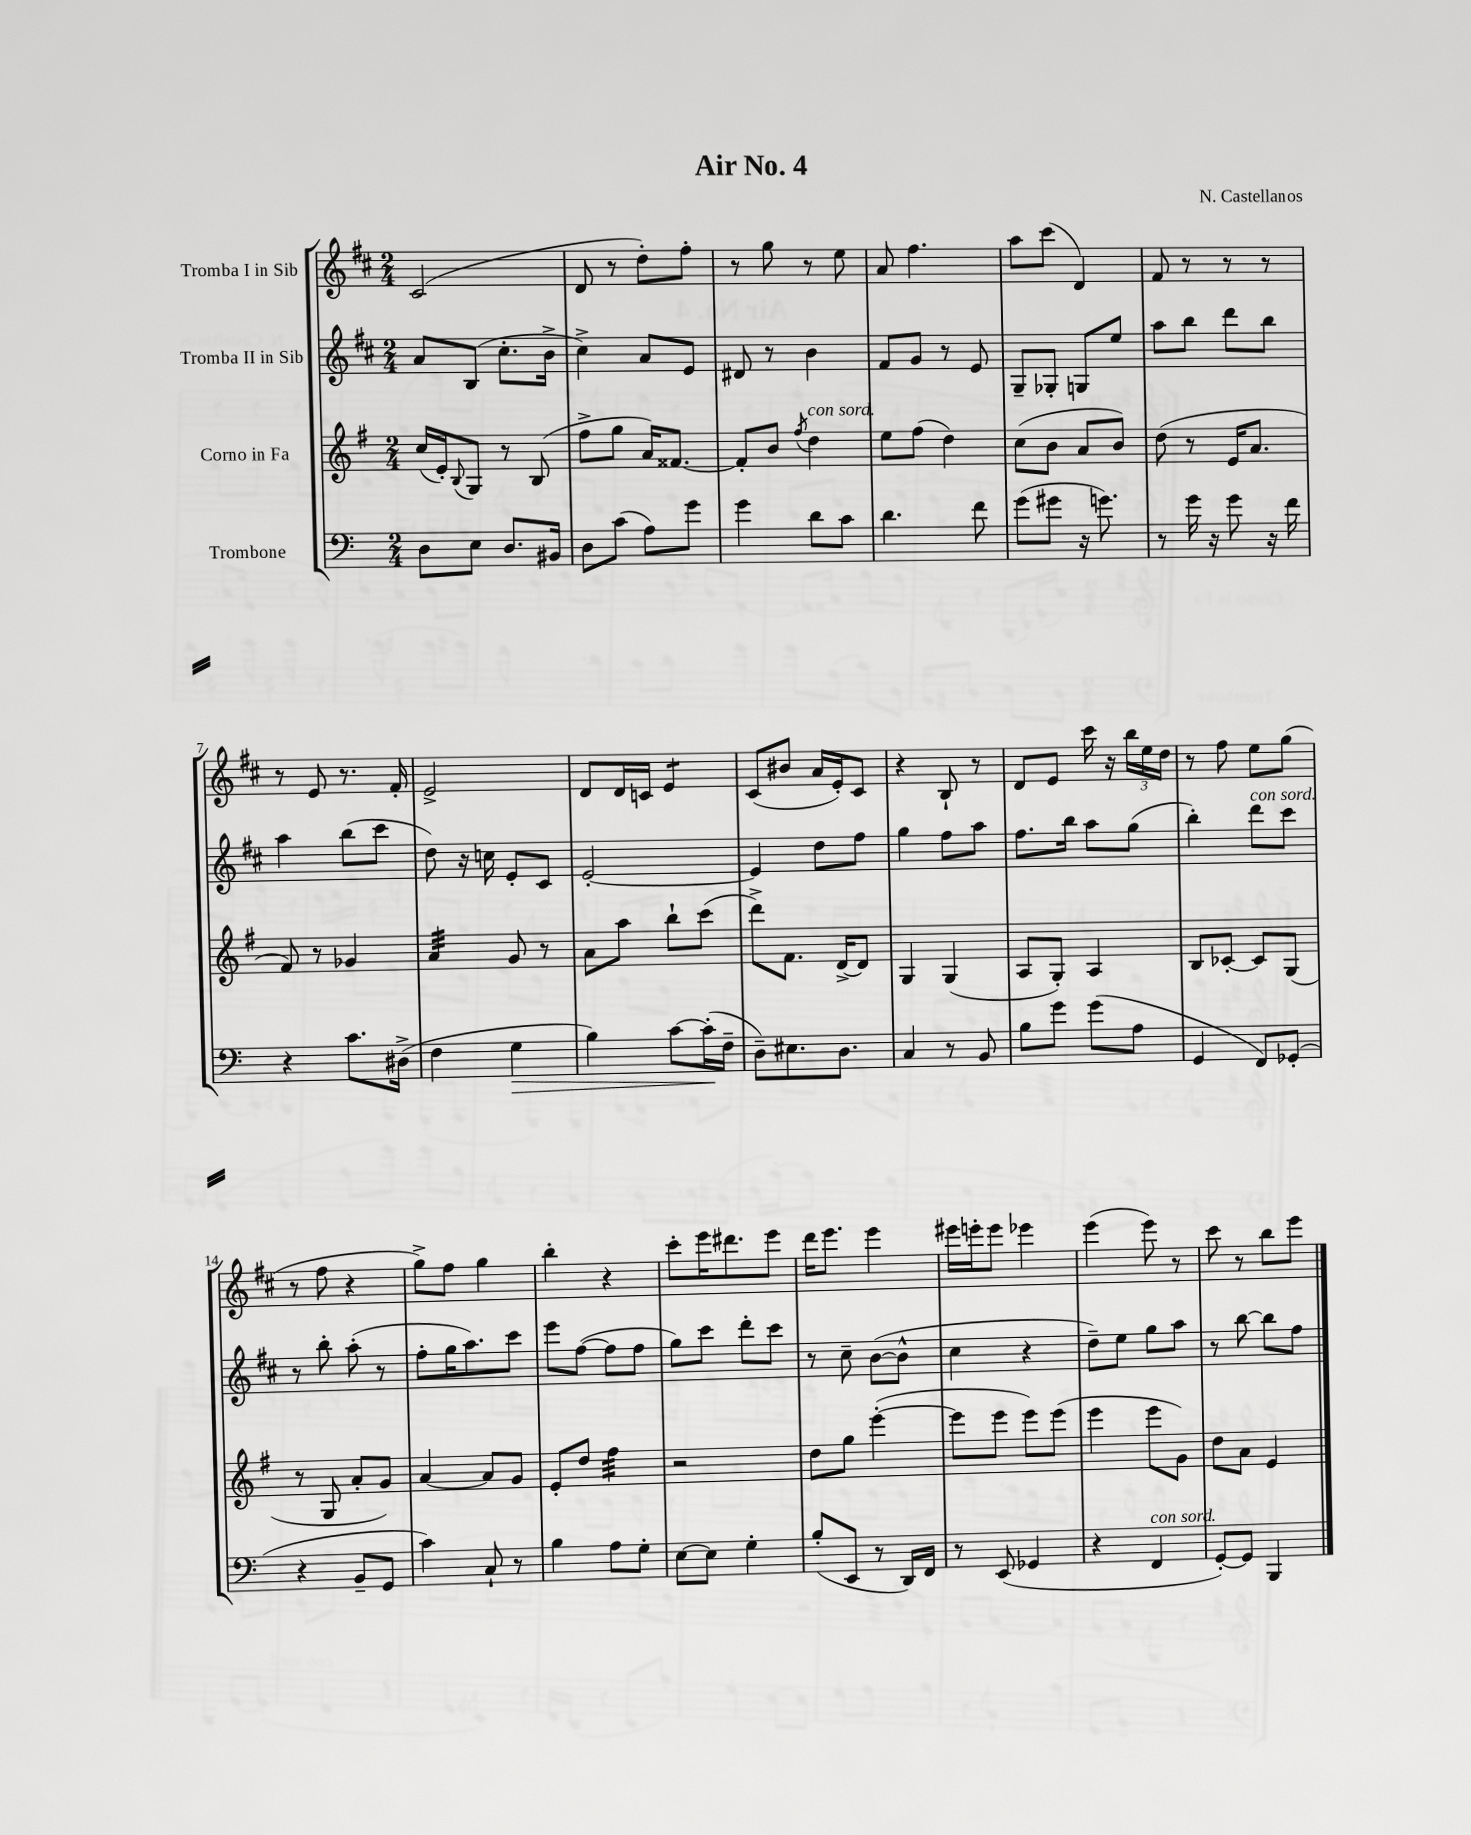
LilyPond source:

\header { title = "Air No. 4" composer = "N. Castellanos" }
<<
\new StaffGroup <<
\new Staff = "s0" \with { instrumentName = "Tromba I in Sib" } {
    \clef treble \key d \major \numericTimeSignature \time 2/4
    cis'2( |
    d'8 r8 d''8-.) fis''8-. |
    r8 g''8 r8 e''8 |
    a'8 fis''4. |
    a''8 cis'''8( d'4) |
    fis'8 r8 r8 r8 |
    r8 e'8 r8. fis'16-. |
    e'2-> |
    d'8 d'16 c'16 e'4:8 |
    cis'8( bis'8 a'16 e'16-.) cis'8 |
    r4 b8-! r8 |
    d'8 e'8 cis'''16 r16 \tuplet 3/2 { b''16 e''16 d''16 } |
    r8 fis''8 e''8 g''8( |
    r8 fis''8 r4 |
    g''8->) fis''8 g''4 |
    b''4-. r4 |
    cis'''8-. e'''16 dis'''8. e'''8 |
    d'''16 e'''8. e'''4 |
    eis'''16 e'''16-. e'''8 ees'''4 |
    e'''4( e'''8) r8 |
    cis'''8 r8 b''8 e'''8 \bar "|." |
}
\new Staff = "s1" \with { instrumentName = "Tromba II in Sib" } {
    \clef treble \key d \major \numericTimeSignature \time 2/4
    a'8 b8( cis''8.-. b'16-> |
    cis''4->) a'8 e'8 |
    dis'8 r8 b'4 |
    fis'8 g'8 r8 e'8 |
    g8-- ges8-. g8 e''8 |
    a''8 b''8 d'''8 b''8 |
    a''4 b''8( cis'''8 |
    d''8) r16 c''16 e'8-. cis'8 |
    e'2~-. |
    e'4 d''8 fis''8 |
    g''4 fis''8 a''8 |
    fis''8. b''16 a''8 g''8( |
    b''4-.) d'''8^\markup { \italic "con sord." } cis'''8 |
    r8 b''8-. a''8-.( r8 |
    fis''8-. g''16 a''8.) cis'''8 |
    e'''8 fis''8~( fis''8 fis''8 |
    g''8) cis'''8 d'''8-. cis'''8 |
    r8 cis''8-- b'8~( b'8-^ |
    cis''4 r4 |
    d''8--) e''8 g''8 a''8 |
    r8 b''8~ b''8 fis''8 \bar "|." |
}
\new Staff = "s2" \with { instrumentName = "Corno in Fa" } {
    \clef treble \key g \major \numericTimeSignature \time 2/4
    c''16( e'16-.) \appoggiatura { b8 } g8 r8 b8( |
    fis''8-> g''8 a'16) fisis'8.~ |
    fisis'8-. b'8 \acciaccatura { fis''8 } d''4^\markup { \italic "con sord." } |
    e''8 fis''8( d''4) |
    c''8( b'8 a'8 b'8) |
    d''8( r8 e'16 a'8. |
    fis'8) r8 ges'4 |
    a'4:32 g'8 r8 |
    a'8 a''8 b''8-! c'''8( |
    d'''8->) fis'8. d'16~-> d'8 |
    g4 g4( |
    a8 g8-.) a4 |
    b8 ces'8~-. ces'8 g8( |
    r8 g8 a'8-. g'8) |
    a'4~ a'8 g'8 |
    e'8-. d''8 fis''4:32 |
    r2 |
    d''8 g''8 e'''4~-.( |
    e'''8 e'''8 e'''8) e'''8( |
    e'''4 e'''8 g'8) |
    d''8 a'8 e'4 \bar "|." |
}
\new Staff = "s3" \with { instrumentName = "Trombone" } {
    \clef bass \key c \major \numericTimeSignature \time 2/4
    d8 e8 d8. bis,16 |
    d8 c'8( a8) g'8 |
    g'4 d'8 c'8 |
    d'4. f'8 |
    g'8( gis'8 r16 g'8.) |
    r8 g'16 r16 g'8 r16 f'16 |
    r4 c'8. dis16->( |
    f4 g4\> |
    b4) c'8~ c'16-.\!( f16-- |
    d8--) eis8. d8. |
    c4 r8 b,8 |
    b8 g'8 g'8( a8 |
    g,4 f,8) ges,8-.( |
    r4 b,8-- g,8 |
    c'4) c8-! r8 |
    b4 a8 g8-. |
    e8~ e8 g4-. |
    b8-.( e,8 r8 d,16) f,16 |
    r8 e,8( ges,4 |
    r4 f,4^\markup { \italic "con sord." } |
    g,8~-.) g,8 b,,4 \bar "|." |
}
>>
>>
